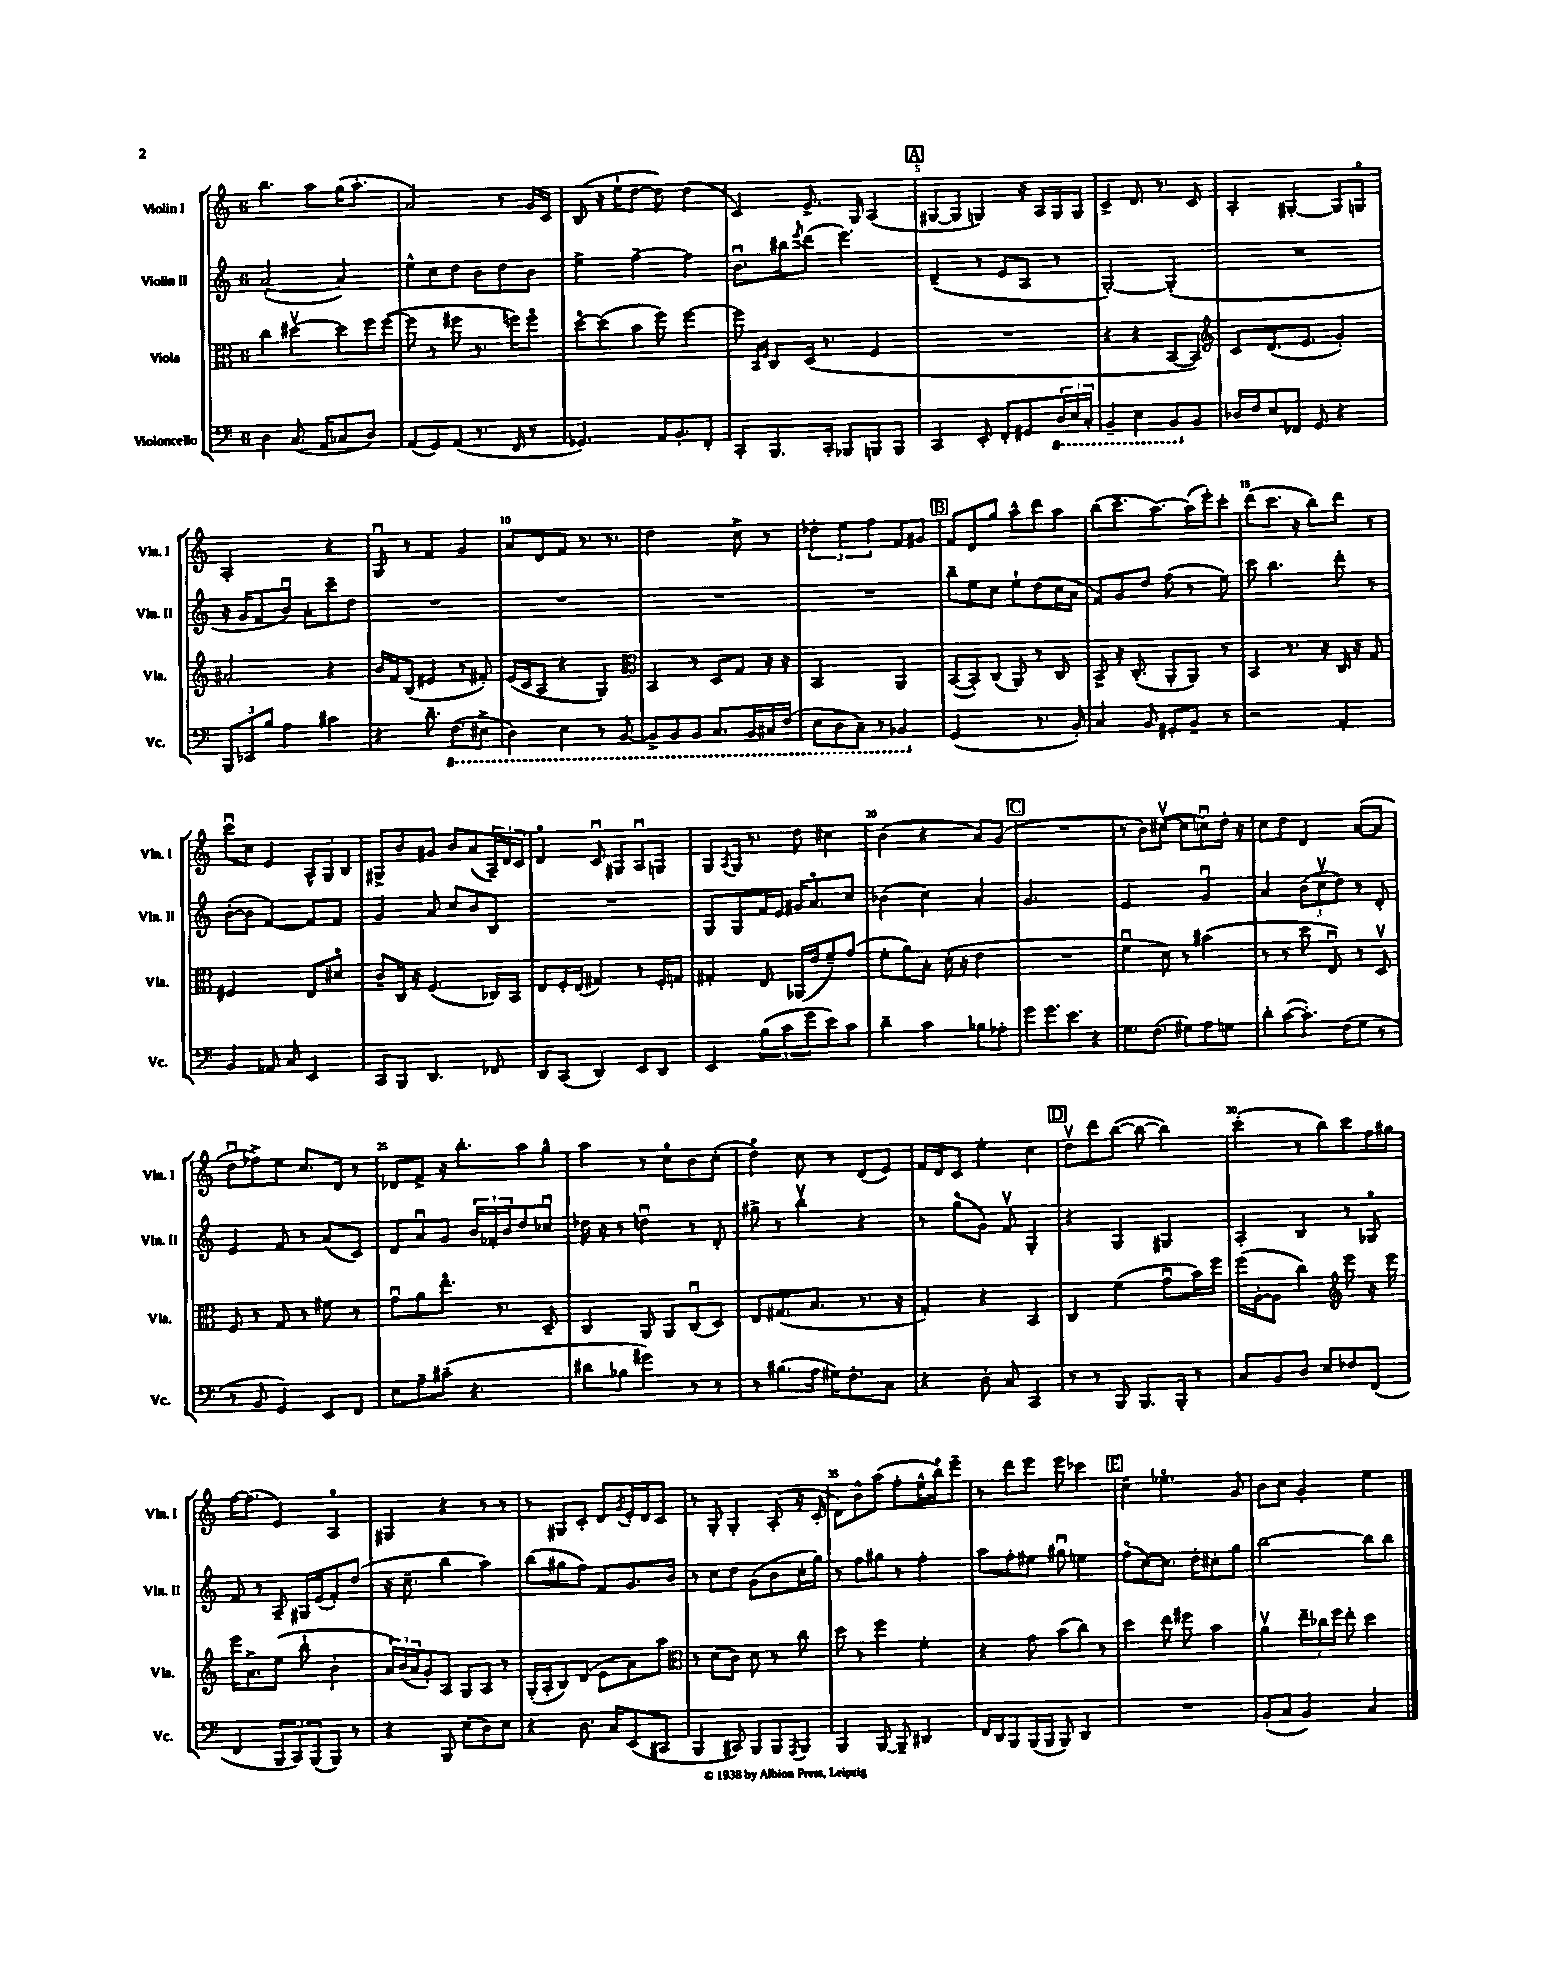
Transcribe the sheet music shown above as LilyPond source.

<<
\new StaffGroup <<
\new Staff = "s0" \with { instrumentName = "Violin I" shortInstrumentName = "Vln. I" } {
    \clef treble \key c \major \once \override Staff.TimeSignature.style = #'single-digit \time 6/8
    b''4. a''8 g''16( a''8.-. |
    a'2) r8 g'16 c'16 |
    b8( r16 e''16-! d''8~ d''8) d''4( |
    c'4) e'8.-> g16 a4( |
    \mark \markup { \box "A" } gis8~ gis8 g4) r16 a16 g16 g16 |
    c'4-> d'8. r8. c'8 |
    a4-. gis4~-. gis8 g8\flageolet |
    a2-. r4 |
    g8\downbow r8 f'4 g'4 |
    a'8 d'8 f'8 r8. r8. |
    d''2 c''8-> r8 |
    \tuplet 3/2 { des''4-. e''4 f''4 } f'8 gis'8 |
    \mark \markup { \box "B" } f'8 d'8 g''8 a''8-^ d'''8 a''8 |
    b''8( c'''8.-- a''8.~) a''16( e'''16-.) c'''8-. |
    d'''8( c'''8. r16 b''8) d'''8 r8 |
    c'''8\downbow c''8 e'4 \tuplet 3/2 { a8-^ g8 b8 } |
    gis8-> b'8 gis'8 b'8 a'8( \tuplet 3/2 { a16--) d'16 c'16 } |
    d'4\flageolet c'8\downbow gis8 a8\downbow g8 |
    g8 \acciaccatura { a8 } g16 r8. d''8 cis''4 |
    b'4( r4 a'8) g'8( |
    \mark \markup { \box "C" } R2. |
    r8 b'8) cis''8~\upbow( cis''8 c''8\downbow) d''16-. r16 |
    c''8 d''8 d'4 a'8~( a'8 |
    d''8\downbow fes''8->) e''8 c''8. d'16 r8 |
    des'8 f'8-> r16 b''8.-. a''8 g''8-^ |
    a''4 r8 c''8\flageolet b'8 c''8-.( |
    d''4\flageolet) c''8 r8 d'8( e'8) |
    f'16 d'16 c'8 e''4-. c''4 |
    \mark \markup { \box "D" } d''8\upbow d'''8 b''8~( b''8~ b''4) |
    c'''4-.( r8 b''8) c'''8 f''16 gis''16 |
    f''16~ f''8.( e'4) a4\flageolet |
    gis4 r4 r8 r8 |
    r8 gis8 c'8-. d'8 \acciaccatura { g'8 } e'16-. d'16 c'8 |
    r8 g8-. g4-. a8-.( r16 c'16-. |
    d'8) b'8-^ a''8( f''8-. e''16-^ b''16\flageolet) e'''8-- |
    r8 d'''8 e'''8 e'''8 ces'''4 |
    \mark \markup { \box "E" } c''4-- ees''4.\flageolet g'8 |
    b'8 c''8 g'4-. e''4 \bar "|." |
}
\new Staff = "s1" \with { instrumentName = "Violin II" shortInstrumentName = "Vln. II" } {
    \clef treble \key c \major \once \override Staff.TimeSignature.style = #'single-digit \time 6/8
    a'2~-.( a'4) |
    e''8-^ c''8 d''8 b'8 d''8 b'8 |
    e''4-> f''4~-- f''4 |
    b'8.\downbow bis''16 \acciaccatura { e'''8 } d'''8( e'''4.) |
    \mark \markup { \box "A" } d'4--( r8 e'8 a8 r8 |
    g2~-.) g4-.( |
    R2. |
    r16 g'16 f'8 b'8\downbow) a'8-. c'''8-- d''8 |
    R2. |
    R2. |
    R2. |
    R2. |
    \mark \markup { \box "B" } b''8-- e''8 c''8 e''8-! d''8( c''16 a'16 |
    f'8) g'8 d''8 f''8( r8 e''8) |
    c'''8 b''4. d'''8-. r8 |
    b'8~-.( b'8 f'4~) f'8 f'8 |
    g'4 a'8 c''8 b'8 b8 |
    R2. |
    g8 g8 f'16 e'16 gis'16 a'8.\flageolet c''8 |
    bes'4( c''4) a'4-. |
    \mark \markup { \box "C" } g'2. |
    e'2 g'4\downbow |
    a'4 \tuplet 3/2 { b'8( c''8\upbow d''8) } r8 d'8-. |
    e'4 f'8 r8 a'8( c'8) |
    d'8 a'8\downbow g'8 \tuplet 3/2 { b'16 fes'16-. b'16 } d''8 ces''8\downbow |
    des''16 r16 r8 d''4\downbow r8 d'8-. |
    gis''8-> r8 b''4\upbow r4 |
    r8 g''8\flageolet( g'8) f'8\upbow g4-. |
    \mark \markup { \box "D" } r4 g4 gis4 |
    a4-. b4 r8 ges8\flageolet |
    f'8 r8 a8-- gis16 e'16( f'8-.) d''8( |
    r16 c''8.-- b''4 a''4) |
    b''8( gis''8 f''8) f'8 g'8. b'16 |
    r8 c''8 d''8 g'8( b'8 c''16-. g''16) |
    r8 f''8 gis''8 r8 f''4-. |
    a''8 f''8-. eis''8 gis''8\downbow e''4 |
    \mark \markup { \box "E" } f''8\flageolet( c''8~) c''8. d''16-. cis''8-. g''8 |
    b''2~ b''8 b''8 \bar "|." |
}
\new Staff = "s2" \with { instrumentName = "Viola" shortInstrumentName = "Vla." } {
    \clef alto \key c \major \once \override Staff.TimeSignature.style = #'single-digit \time 6/8
    c''4 dis''4~\upbow dis''8 f''16 f''16~( |
    f''8 r8 fis''8 r8. f''16) f''8\flageolet |
    d''8~\flageolet d''8( b'8 f''8) f''4~ |
    f''8 \grace { b,16 f16 } c8 d16( r8. f4 |
    \mark \markup { \box "A" } R2. |
    r4 r4 b,8~ b,8) |
    \clef treble c'8 d'8.( e'8. g'4-.) |
    ais'2-. r4 |
    b'16 f'16 b8( eis'4 r8 fis'8-.) |
    e'16( c'16 a8 r4 g4) |
    \clef alto b,4 r8 d8 g8 r16 r16 |
    b,2 a,4 |
    \mark \markup { \box "B" } b,8~( b,8-.) c8( a,8) r8 c8 |
    b,8-> r16 c8.-.( a,8-. a,8) r8 |
    b,4 r8. r16 c16 r16 g8 |
    fis2 e8 dis'8\flageolet |
    c'8-- c16 r16 f4.( ces16) b,16 |
    e8 f16-. e16( gis4) r8 f16-. g16 |
    gis4-. e8 aes,16( e'16 f'8--) g'8( |
    f'8-. a'8) b8-. d'16-.( r16 e'4 |
    \mark \markup { \box "C" } R2. |
    f'4\downbow d'8) r8 bis'4( |
    r8 r8 d''8 e8\downbow) r8 d8\upbow |
    f8 r8 g8 r8 fis'8 r8 |
    g'8\downbow a'8 e''8.\flageolet r8. d8-- |
    c4 a,8 a,8 c8\downbow( d8) |
    e8 gis8.( b8. r8. r16 |
    g4-.) r4 b,4 |
    \mark \markup { \box "D" } c4 f'4( g'8\downbow b'16) f''16 |
    f''16( a16~-. a8 c''4) \clef treble e'''8 r16 e'''16 |
    e'''16 a'8.-> e''8( b''8-! b'4-. |
    \tuplet 3/2 { a'16) b'16( a'16 } g'8-.) a8 g8 a8 r8 |
    g16-.( a16-. b8) d'8( e'8 a'8) a''8 |
    \clef alto r8 d'8( c'8) d'8 r8 c''8 |
    d''8 r8 f''4 f'4-. |
    r4 g'8 b'8( c''8) r8 |
    \mark \markup { \box "E" } d''4 e''8 fis''8 b'4 |
    a'4\upbow \tuplet 3/2 { e''16-- ces''16 f''16 } e''8-. d''4 \bar "|." |
}
\new Staff = "s3" \with { instrumentName = "Violoncello" shortInstrumentName = "Vc." } {
    \clef bass \key c \major \once \override Staff.TimeSignature.style = #'single-digit \time 6/8
    d4 c8.( a,16 ces8 d8) |
    a,8( g,8) a,8( r8. f,16 r8 |
    ges,4.) a,16 b,8.-. f,8-. |
    c,8-. b,,8. c,16-. bes,,8 b,,8 b,,8 |
    \mark \markup { \box "A" } c,4 e,8-. f,8-. gis,8 \tuplet 3/2 { \ottava #-1 d,16 e,16 c,16-. } |
    b,,4-- e,4 b,,8 \ottava #0 b,8 |
    des16 f16 e8 fes,8 g,8 r4 |
    \tuplet 3/2 { b,,8 ees,8 b8 } a4 cis'4 |
    r4 d'8.-- \ottava #-1 f,8.( eis,8-> |
    d,4) e,4 r8 b,,8~ |
    b,,8-> b,,8 b,,8 c,8. b,,16 cis,16 f,16( |
    e,8 d,8 c,8--) r8 bes,,4 \ottava #0 |
    \mark \markup { \box "B" } g,2( r8. b,16-.) |
    c4 b,8 gis,8-. b,8-- r8 |
    r2 a,4-. |
    b,4 aes,8 c8 e,4 |
    c,8 b,,8 d,4. fes,8 |
    d,8 c,8( d,4) e,8 d,8 |
    e,4 \tuplet 3/2 { b8( c'8 g'8 } e'8) c'8 |
    d'4-- c'4 bes8 aes8-. |
    \mark \markup { \box "C" } g'8 g'8. e'8. r4 |
    g8. f8.( gis8) a8 g8 |
    d'8-. c'8~( c'8.-.) f16( g8 r8 |
    r8 b,8 g,4) e,8 f,8 |
    e8 a8-- cis'8--( r4. |
    dis'8 bes8 gis'4) r8 r8 |
    r8 bis8.( a16 gis16) f8.-. c8 |
    r4 d8-. c8 c,4 |
    \mark \markup { \box "D" } r8 r8 b,,8 b,,8. b,,16-. r8 |
    c8 b,8 d8 e8 fes8 f,8( |
    f,4 \tuplet 3/2 { b,,8 c,8) b,,8( } b,,8) r8 |
    r4 b,,8 e8( d8) e8 |
    r4 d8. c16 e,8( cis,8 |
    b,,4 cis,8) b,,8 b,,8 \acciaccatura { a,,8 } b,,8 |
    b,,4 b,,8~ b,,8-- dis,4 |
    f,16 d,16 b,,8 b,,16( b,,16 b,,8) d,4 |
    \mark \markup { \box "E" } R2. |
    b,8-.( c8 b,4) c4 \bar "|." |
}
>>
>>
\layout { \context { \Score \override BarNumber.break-visibility = ##(#f #t #t) barNumberVisibility = #(every-nth-bar-number-visible 5) } }
